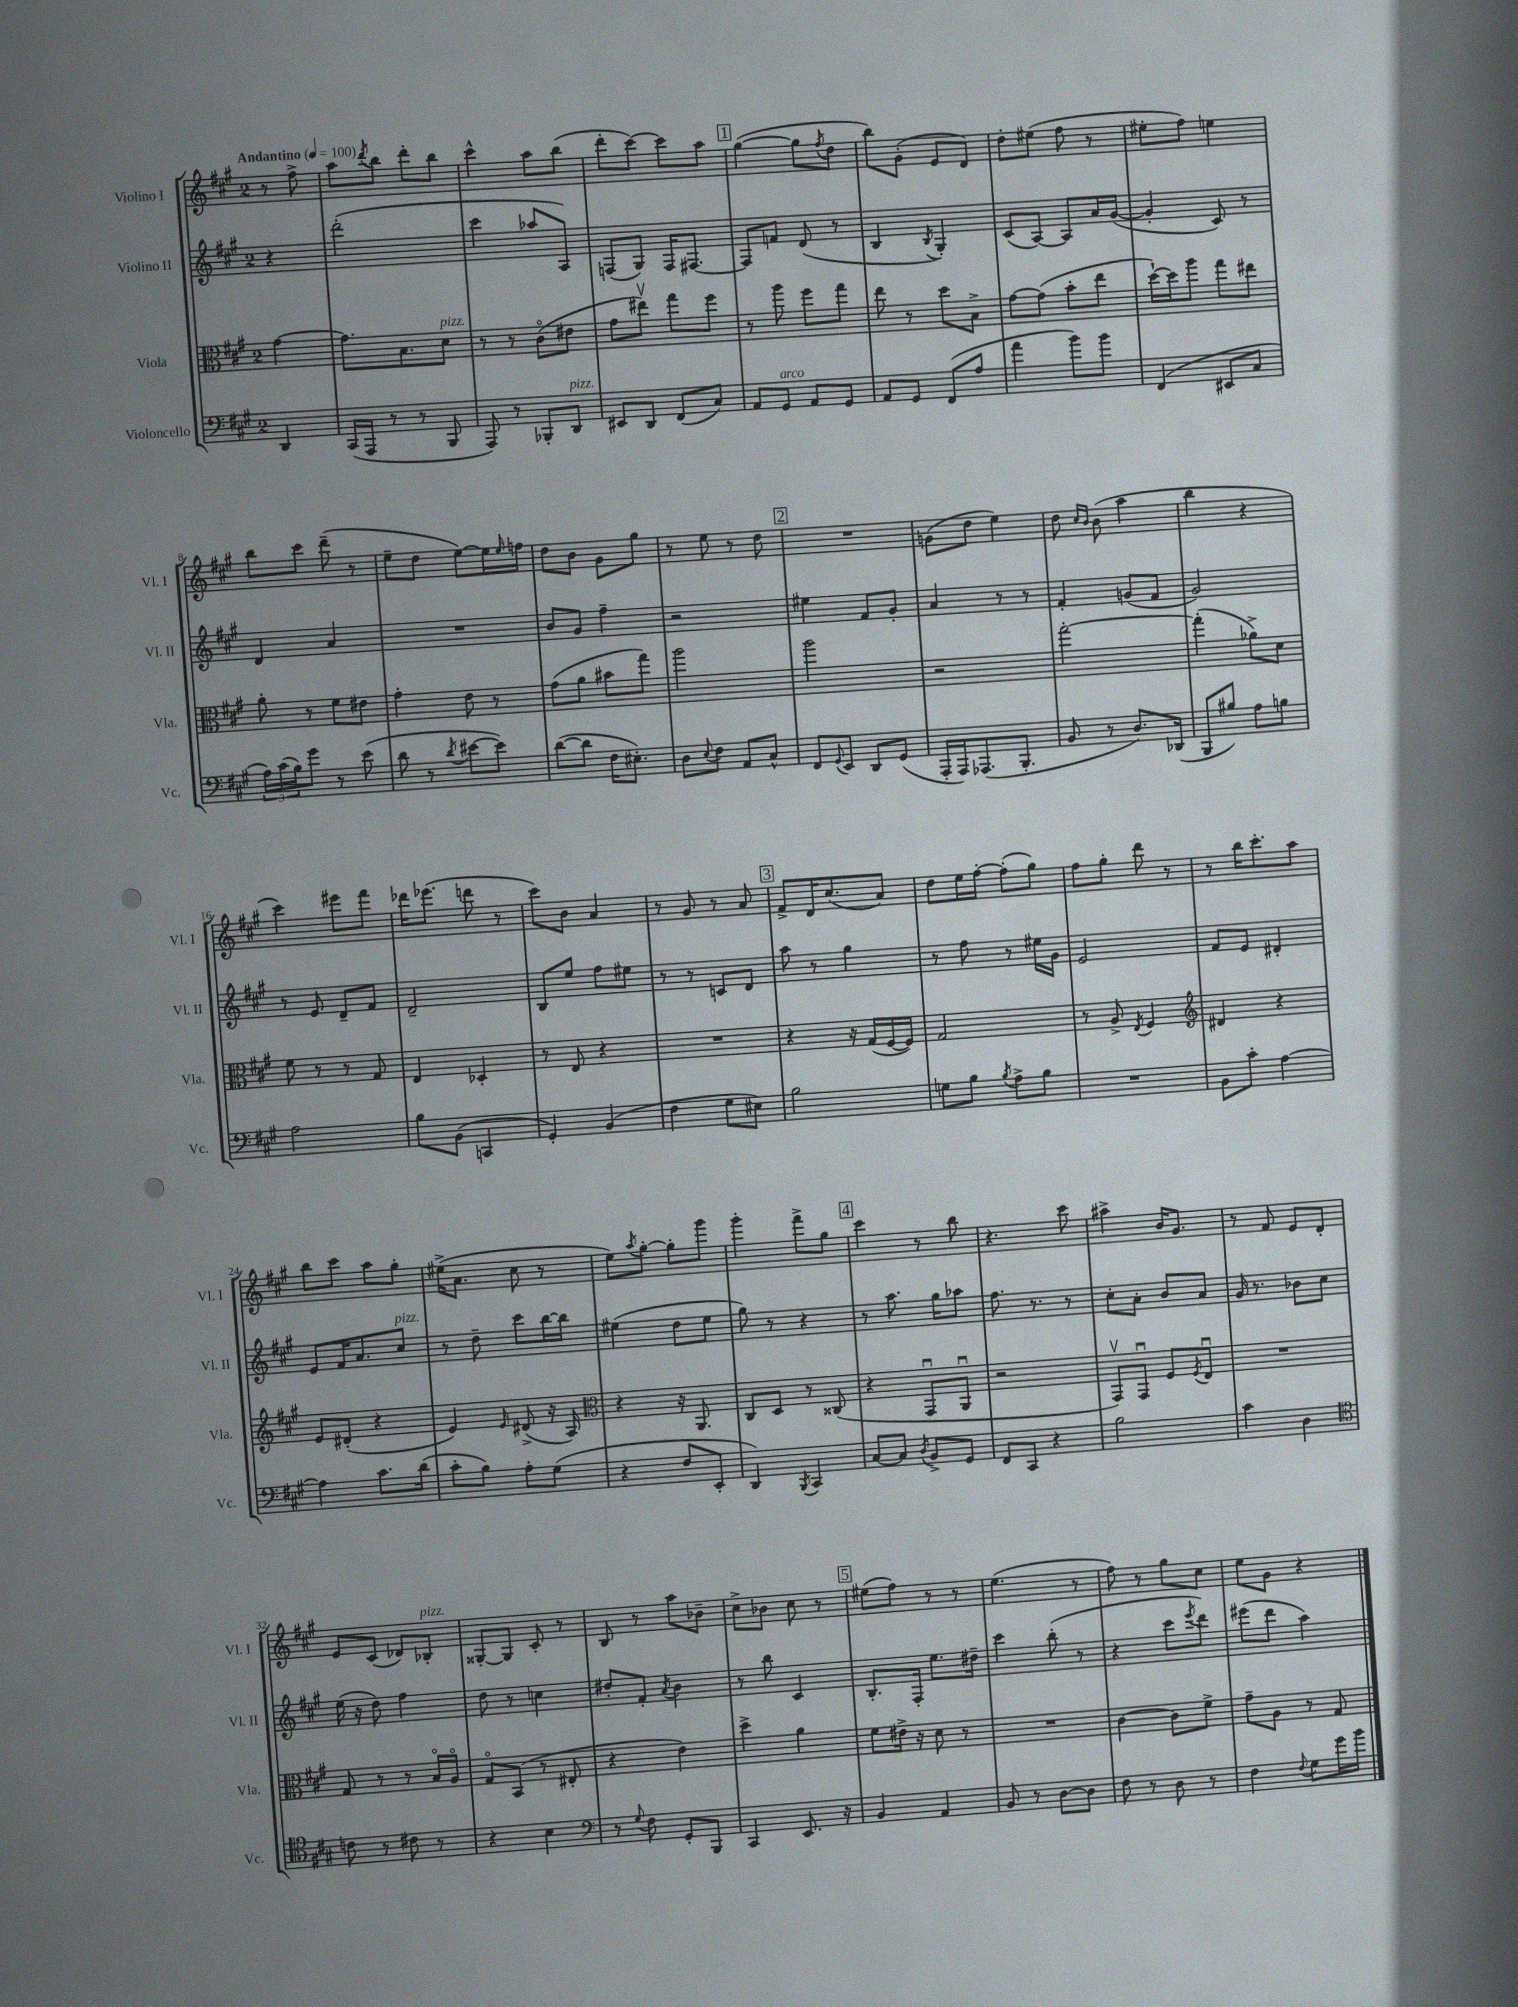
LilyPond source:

<<
\new StaffGroup <<
\new Staff = "s0" \with { instrumentName = "Violino I" shortInstrumentName = "Vl. I" } {
    \clef treble \key a \major \once \override Staff.TimeSignature.style = #'single-digit \time 2/4 \partial 4 \tempo "Andantino" 4 = 100
    r8 fis''8-> |
    a''8 \acciaccatura { d'''8 } b''8 d'''8-. b''8 |
    cis'''4-^ a''8 b''8( |
    d'''8-. cis'''8~) cis'''8 a''8 |
    \mark \markup { \box "1" } gis''4~( gis''8 \acciaccatura { fis''8 } d''8 |
    b''8) gis'8-.( e'8 d'8) |
    d''8-. eis''8( fis''8 r8 |
    eis''8-. fis''8) e''4 |
    b''8 cis'''8 d'''8--( r8 |
    e''8-- d''8 e''8~) e''16 \grace { e''16 } f''16 |
    d''8 b'8 gis'8 gis''8 |
    r8 e''8 r8 d''8 |
    \mark \markup { \box "2" } R2 |
    g'8( d''8 e''4) |
    d''8 \grace { cis''16 b'16 } b'8( a''4 |
    b''4 r4 |
    cis'''4) eis'''8 fis'''8 |
    des'''16 ees'''8.( d'''8 r8 |
    cis'''8) b'8 a'4 |
    r8 gis'8 r8 a'8 |
    \mark \markup { \box "3" } fis'8-> d'16 cis''8.( a'8) |
    d''8 e''16 fis''16~-. fis''8-.( gis''8) |
    fis''8 gis''8-. d'''8 r8 |
    r8 b''16 cis'''8.-. a''8 |
    b''8 cis'''8 a''8 gis''8-. |
    eis''16->( a'8. cis''8 r8 |
    e''8) \acciaccatura { a''8 } gis''8~-. gis''8-. gis'''8 |
    gis'''4-. fis'''8-> gis''8 |
    \mark \markup { \box "4" } cis'''4 r8 b''8 |
    r4. cis'''8 |
    ais''4-> b'16 gis'8. |
    r8 fis'8 e'8 d'8-. |
    e'8 cis'8( des'8) bes8-.^\markup { \italic "pizz." } |
    gisis8~-. gisis8 cis'8-. r8 |
    b8 r8 a''8 bes'8-- |
    cis''8-> bes'8 cis''8 r8 |
    \mark \markup { \box "5" } eis''8( fis''8) r8 r8 |
    e''4.( r8 |
    fis''8) r8 gis''8 cis''8 |
    e''8 gis'8 r4 \bar "|." |
}
\new Staff = "s1" \with { instrumentName = "Violino II" shortInstrumentName = "Vl. II" } {
    \clef treble \key a \major \once \override Staff.TimeSignature.style = #'single-digit \time 2/4 \partial 4
    r4 |
    d'''2-.( |
    cis'''4 aes''8 a8) |
    f8( gis8) f16 fis8.~ |
    \mark \markup { \box "1" } fis8 f'8 d'8( r8 |
    b4 \acciaccatura { b8 } gis4-.) |
    cis'8( a8~) a8 a'16 gis'16~( |
    gis'4-. cis'8) r8 |
    d'4 a'4 |
    R2 |
    b'8 gis'8 fis''4-- |
    r2 |
    \mark \markup { \box "2" } eis''4 fis'8 gis'8-. |
    a'4 r8 r8 |
    fis'4-. g'8( fis'8 |
    gis'2) |
    r8 e'8 d'8-- fis'8 |
    d'2-- |
    b8 e''8 fis''8 eis''8 |
    r8 r8 c'8 d'8 |
    \mark \markup { \box "3" } a''8 r8 gis''4 |
    r8 fis''8 r8 eis''16 gis'16 |
    e'2 |
    fis'8 e'8 dis'4-. |
    e'8 fis'16 a'8. cis''8^\markup { \italic "pizz." } |
    r8 d''8-- cis'''8 b''16~ b''16 |
    eis''4( d''8 eis''8 |
    gis''8) r8 r4 |
    \mark \markup { \box "4" } r8 a''8. gis''16 aes''8 |
    fis''8. r8. r8 |
    cis''8-. a'8-. b'8 a'8 |
    gis'16 r8. bes'8 cis''8 |
    e''16( r16 d''8) fis''4 |
    d''8 r8 c''4 |
    dis''8-. fis'8-. \acciaccatura { a'8 } b'4 |
    r8 b''8 cis'4 |
    \mark \markup { \box "5" } b8.-. fis16-. e''8. dis''16-- |
    cis'''4 b''8-.( r8 |
    r4 cis'''8 \acciaccatura { e'''8 } d'''8) |
    eis'''8( d'''8 a''4) \bar "|." |
}
\new Staff = "s2" \with { instrumentName = "Viola" shortInstrumentName = "Vla." } {
    \clef alto \key a \major \once \override Staff.TimeSignature.style = #'single-digit \time 2/4 \partial 4
    gis'4~ |
    gis'8. b8. d'8^\markup { \italic "pizz." } |
    r8 r8 cis'8\flageolet( eis'8 |
    gis'8 eis''8\upbow) gis''8 fis''8 |
    \mark \markup { \box "1" } r8 a''8 fis''8 gis''8 |
    e''8 r8 d''8 b8-> |
    gis'8~ gis'8( b'8-. e''8 |
    d''16~-!) d''16 a''8 gis''8 eis''8 |
    a'8-. r8 fis'8 eis'8 |
    gis'4-. e'8 r8 |
    gis'8( a'8 bis'8 gis''8) |
    a''2 |
    \mark \markup { \box "2" } a''2 |
    r2 |
    gis''2~-. |
    gis''4-.( aes'8->) d'8 |
    fis'8 r8 r8 gis8 |
    e4 des4-. |
    r8 e8 r4 |
    R2 |
    \mark \markup { \box "3" } r4 r16 gis16( fis16~ fis16) |
    gis2 |
    r8 a8-> \acciaccatura { e8 } fis4 |
    \clef treble dis'4 r4 |
    e'8 dis'8-.( r4 |
    e'4) \grace { e'16 } dis'8->( r16 a16) |
    \clef alto r4 r16 a,8. |
    cis8 d8 r8 cisis8( |
    \mark \markup { \box "4" } r4 gis,8\downbow a,8\downbow |
    r2 |
    gis,8\upbow) gis,8\downbow fis8 \acciaccatura { fis8 } e8\downbow |
    R2 |
    gis8 r8 r8 b16\flageolet a16\flageolet |
    gis8\flageolet b,8( r8 eis8-. |
    r4 e'4) |
    d''4-> a'4 |
    \mark \markup { \box "5" } fis'8 eis'16-> r16 d'8 r8 |
    R2 |
    cis'4~ cis'8 fis'8-> |
    gis'8-- a8 r8 gis8 \bar "|." |
}
\new Staff = "s3" \with { instrumentName = "Violoncello" shortInstrumentName = "Vc." } {
    \clef bass \key a \major \once \override Staff.TimeSignature.style = #'single-digit \time 2/4 \partial 4
    d,4 |
    cis,16( a,,16 r8 r8 b,,8 |
    a,,8) r8 bes,,8-. d,8^\markup { \italic "pizz." } |
    eis,8 d,8 fis,8( cis8) |
    \mark \markup { \box "1" } a,8 gis,8^\markup { \italic "arco" } a,8 gis,8 |
    a,8 gis,8 fis,8( a8 |
    a'4 b'8) b'8 |
    fis,4( eis,8 cis8 |
    \tuplet 3/2 { a16) cis'16( b16) } gis'8 r8 e'8( |
    d'8 r8 \acciaccatura { d'8 } eis'8~ eis'8) |
    d'8~( d'8 fis16 eis8.-.) |
    d8 \appoggiatura { e8 } fis8 a,8 cis8-^ |
    \mark \markup { \box "2" } fis,8 \appoggiatura { gis,8 } e,8 d,8 gis,8( |
    a,,16-. a,,16) aes,,8.( b,,8.-. |
    b,8 r8 d8.) des,16( |
    b,,8 bis8) a8 b8 |
    a2 |
    b8 b,8( c,4 |
    gis,4-.) b,4( |
    fis4 gis8 eis8) |
    \mark \markup { \box "3" } b2 |
    g8 b8 \acciaccatura { b8 } a8-> b8 |
    R2 |
    b,8 cis'8-. a4~ |
    a4 cis'8. d'16( |
    cis'8-. b8) a8-. gis8( |
    r4 fis8 e,8-. |
    d,4) \acciaccatura { b,,8 } cis,4 |
    \mark \markup { \box "4" } cis8~ cis8 \acciaccatura { d8 } b,8-> gis,8 |
    fis,8 cis,8 r4 |
    b2 |
    cis'4 d4 |
    \clef tenor c'8 r8 cis'8 r8 |
    r4 b4 |
    \clef bass r8 \appoggiatura { gis8 } fis8 gis,8-. b,,8 |
    cis,4 e,8. r16 |
    \mark \markup { \box "5" } b,4 a,4 |
    b,8 r8 d8~ d8 |
    fis8 r8 d8 r8 |
    fis4 \appoggiatura { fis8 } gis8 gis'16 b'16 \bar "|." |
}
>>
>>
